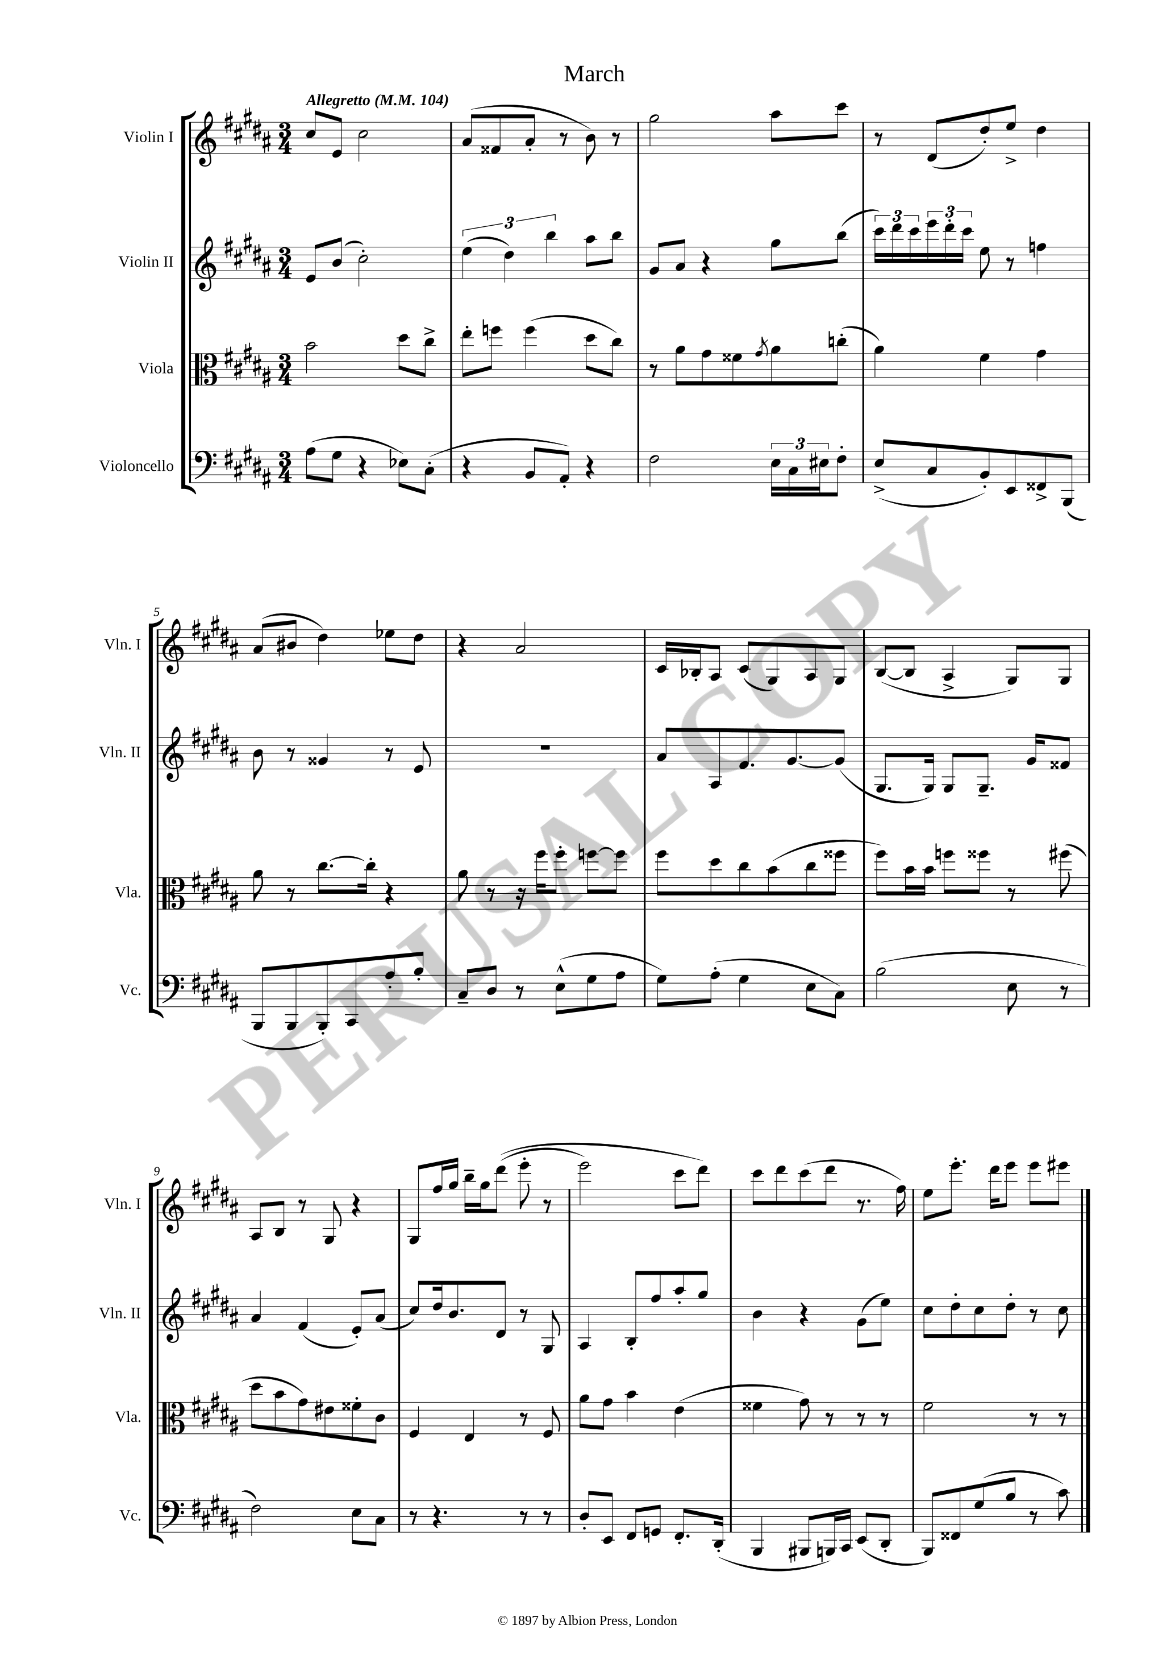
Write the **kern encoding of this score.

**kern	**kern	**kern	**kern
*staff4	*staff3	*staff2	*staff1
*clefF4	*clefC3	*clefG2	*clefG2
*k[f#c#g#d#a#]	*k[f#c#g#d#a#]	*k[f#c#g#d#a#]	*k[f#c#g#d#a#]
*M3/4	*M3/4	*M3/4	*M3/4
*MM104	*MM104	*MM104	*MM104
(8A#	2b	8e	8cc#
8G#	.	(8b	8e
4r	.	2cc#')	2cc#
8E-)	8dd#	.	.
(8C#'	8cc#^	.	.
=	=	=	=
4r	8ee'	(6ee	(8a#
.	8ff	.	8f##
.	.	6dd#)	.
8BB	(4ff	.	8a#'
.	.	6bb	.
8AA#')	.	.	8r
4r	8dd#	8aa#	8b)
.	8cc#)	8bb	8r
=	=	=	=
2F#	8r	8g#	2gg#
.	8a#	8a#	.
.	8g#	4r	.
.	8f##	.	.
.	8qg#	.	.
24E	8a#	8gg#	8aa#
24C#	.	.	.
24E#	.	.	.
8F#'	(8cc'	(8bb	8ccc#
=	=	=	=
(8E^	4a#)	24ccc#)	8r
.	.	24ddd#	.
.	.	24ccc#	.
8C#	.	24eee	(8d#
.	.	24ddd#'	.
.	.	24ccc#	.
8BB')	4f#	8ee	8dd#')
8EE	.	8r	8ee^
8FF##^	4g#	4ff	4dd#
(8BBB	.	.	.
=	=	=	=
8BBB	8a#	8b	(8a#
8BBB	8r	8r	8b#
8BBB')	[8.cc#	4g##	4dd#)
8CC#	.	.	.
.	16cc#']	.	.
8A#'	4r	8r	8ee-
8B'	.	8e	8dd#
=	=	=	=
8C#~	8a#	2.r	4r
8D#	8r	.	.
8r	16r	.	2a#
.	16ff#	.	.
(8E^^	8ff#'	.	.
8G#	[8ff	.	.
8A#	8ff]	.	.
=	=	=	=
8G#)	8ff#	8a#	16c#
.	.	.	16B-'
(8A#'	8dd#	8A#	8A#
4G#	8cc#	8.f#	(8c#
.	(8b	.	8G#)
.	.	[8.g#	.
8E	8cc#	.	8A#
8C#)	8ff##	(8g#]	8G#
=	=	=	=
(2B	8ff#)	8.G#	([8B
.	16b	.	8B]
.	16b	16G#)	.
.	8ff	8G#	4A#^
.	8ff##	8.G#~	.
8E	8r	.	8G#)
.	.	16g#	.
8r	(8ff#	8f##	8G#
=	=	=	=
2F#)	8dd#	4a#	8A#
.	8b	.	8B
.	8g#)	(4f#	8r
.	8e#	.	8G#
8E	8f##'	8e')	4r
8C#	8c#	(8a#	.
=	=	=	=
8r	4F#	8cc#)	8G#
4.r	.	16dd#	16ff#
.	.	8.b	16gg#
.	4E	.	16bb~
.	.	.	16gg#
.	.	8d#	&((8ddd#
8r	8r	8r	8eee'
8r	8F#	8G#	8r
=	=	=	=
8D#'	8a#	4A#	2eee)
8EE	8g#	.	.
8FF#	4b	8B'	.
8GG	.	8ff#	.
8.FF#'	(4e	8aa#'	8ccc#
.	.	8gg#	8ddd#&)
(16DD#'	.	.	.
=	=	=	=
4BBB	4f##	4b	8ccc#
.	.	.	8ddd#
8BBB#	8g#)	4r	(8ccc#
16BBB)	8r	.	8ddd#
16CC#	.	.	.
(8EE	8r	(8g#	8.r
8DD#'	8r	8ee)	.
.	.	.	16ff#)
=	=	=	=
8BBB)	2f#	8cc#	8ee
8FF##	.	8dd#'	8.eee'
(8G#	.	8cc#	.
.	.	.	16ddd#
8B	.	8dd#'	8eee
8r	8r	8r	8eee
8c#)	8r	8cc#	8eee#
==	==	==	==
*-	*-	*-	*-
